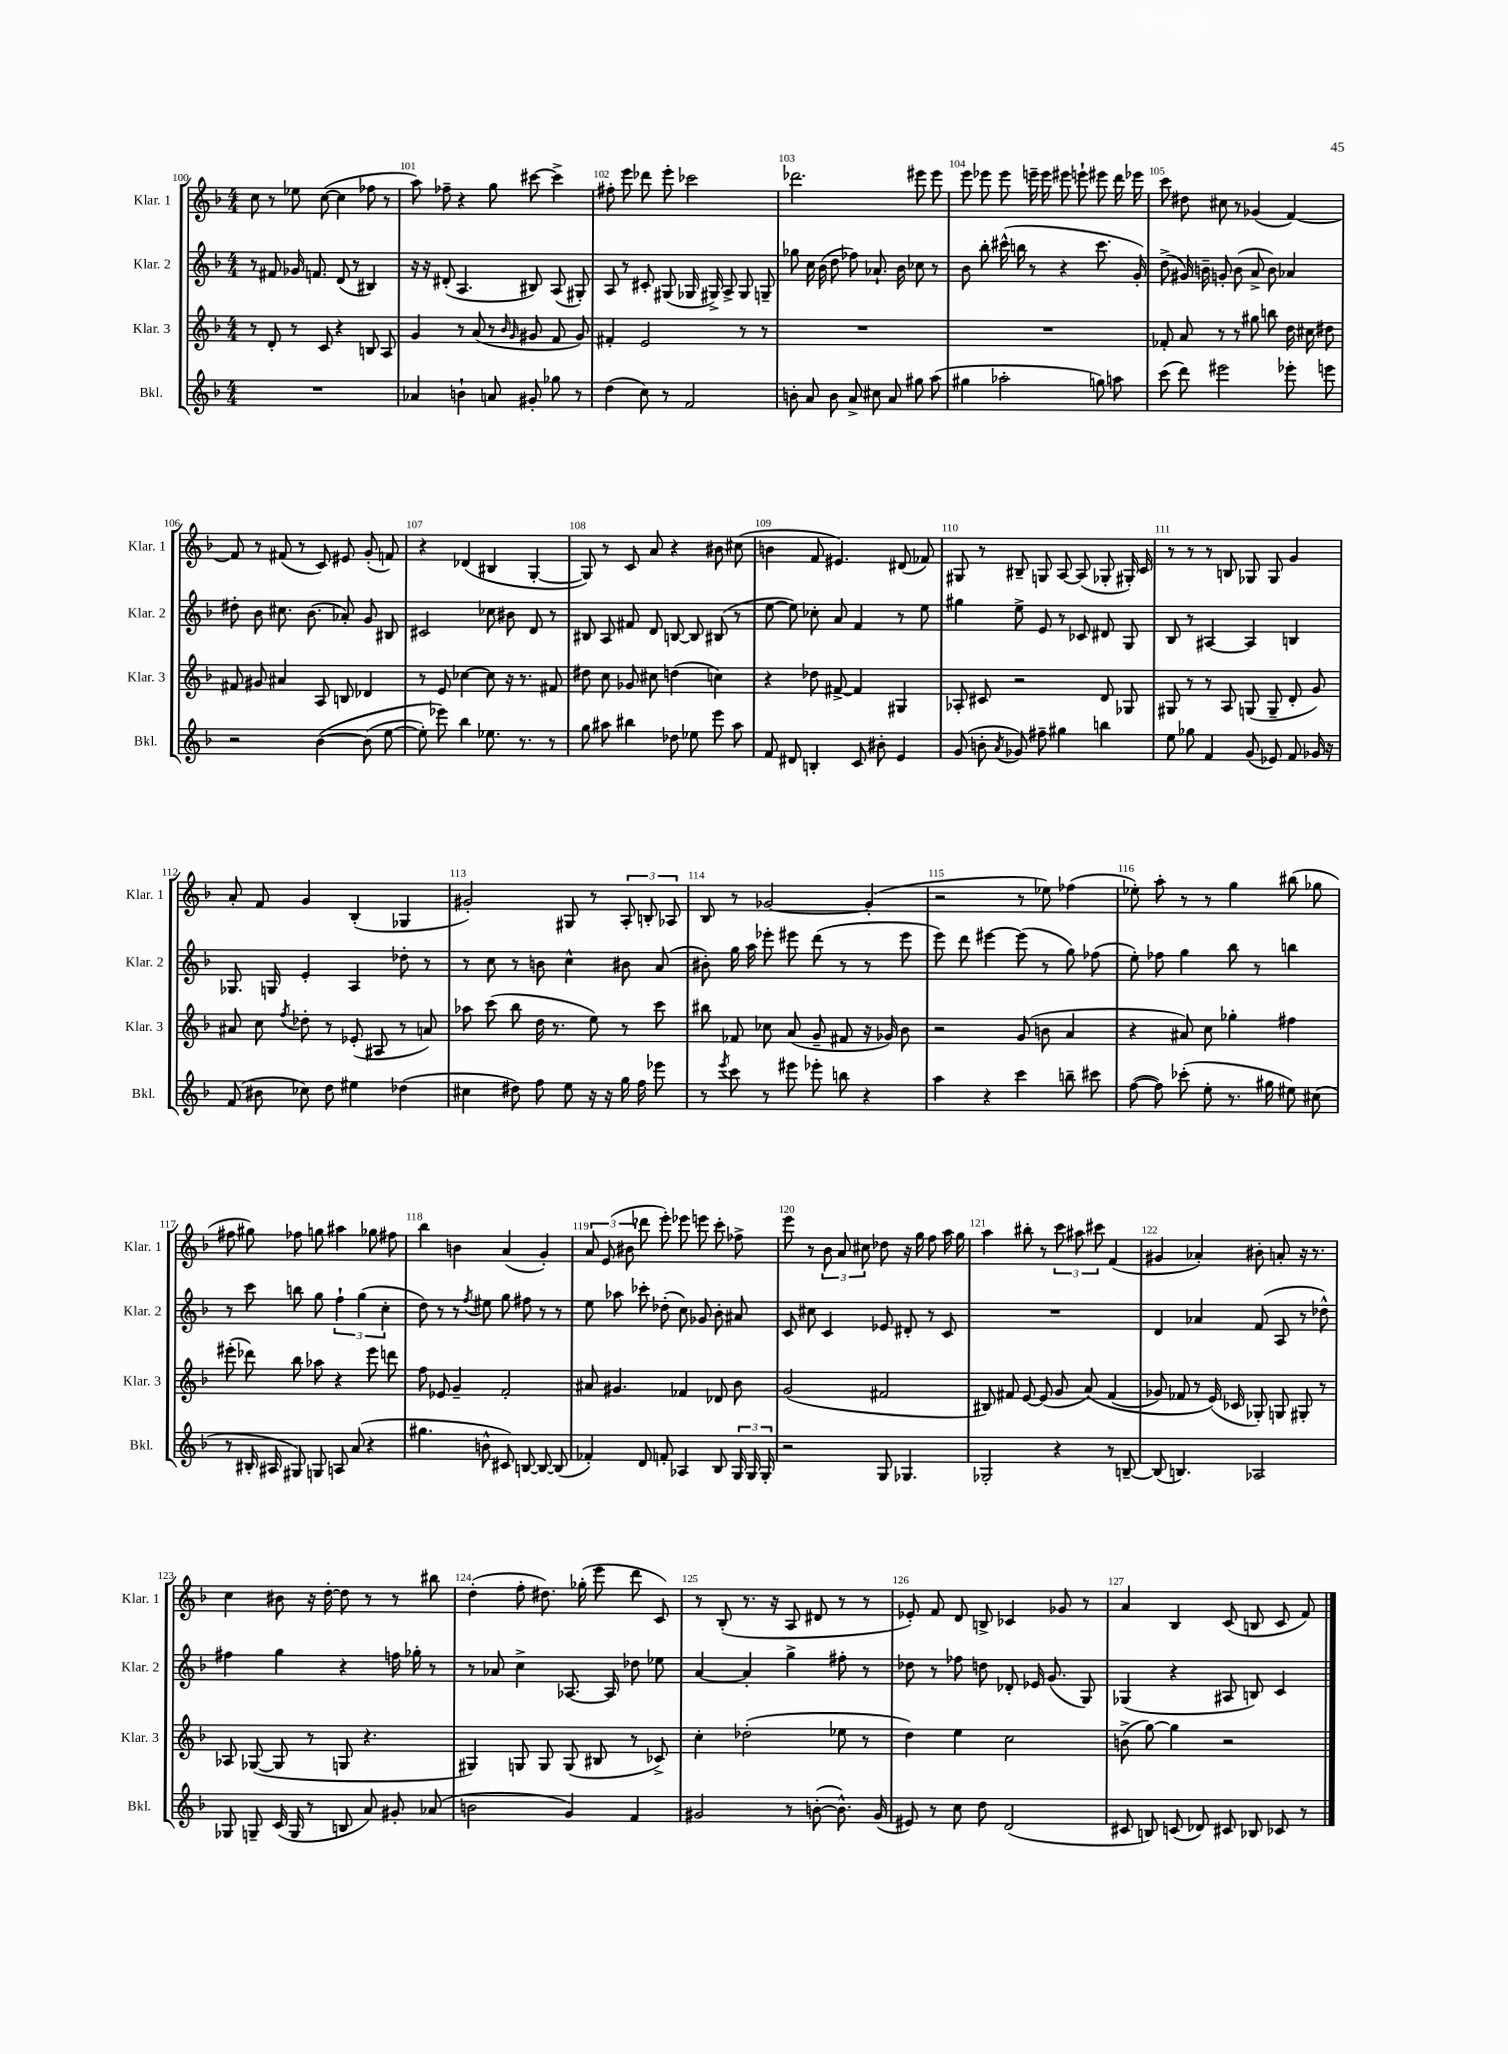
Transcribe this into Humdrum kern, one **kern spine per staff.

**kern	**kern	**kern	**kern
*part4	*part3	*part2	*part1
*staff4	*staff3	*staff2	*staff1
*I"Bkl.	*I"Klar. 3	*I"Klar. 2	*I"Klar. 1
*I'Bkl.	*I'Klar. 3	*I'Klar. 2	*I'Klar. 1
*clefG2	*clefG2	*clefG2	*clefG2
*k[b-]	*k[b-]	*k[b-]	*k[b-]
*M4/4	*M4/4	*M4/4	*M4/4
=100	=100	=100	=100
1r	8r	8r	8cc\
.	8d'/	8f#X/	8r
.	8r	16g-X/	8ee-X\
.	.	8.fn/	.
.	8c/	.	([8cc\
.	4r	(8d/	4cc\]
.	.	8r	.
.	8Bn/	4B#X/)	8ff-X\
.	8A/	.	8r
=101	=101	=101	=101
4a-X/	4g/	16r	8aa\)
.	.	16r	.
.	.	(8d#X'/	8ff-X~\
4bn`\	8r	4.A/	4r
.	(8a/	.	.
8an/	8r	.	8gg\
.	16qqb-/	.	.
.	16qqg/	.	.
8g#X'/	8g#X/	8B#X/)	[8ccc#X\
8gg-X\	8f/	(8A/	4ccc#^\]
8r	8g#/)	8G#X'/)	.
=102	=102	=102	=102
(4dd\	4f#X'/	8A/	8ff#X'\
.	.	8r	8eee\
8cc\)	2e/	8c#X'/	8ddd-X\
8r	.	(8G#X/	8eee'\
2f/	.	16G-X/	2ccc-X\
.	.	16G#X^/)	.
.	.	8A^/	.
.	8r	8G#/	.
.	8r	8Gn~/	.
=103	=103	=103	=103
8bn'\	1r	8gg-X\	2.ddd-X\
8a/	.	16cc\	.
.	.	(16b-\	.
8b\	.	8dd\	.
8a^/	.	8ff-X\)	.
8cc#X\	.	8.a-X`/	.
8a/	.	.	.
.	.	16b-\	.
8gg#X\	.	8cc-X\	8eee#X\
(8aa\	.	8r	8eee#\
=104	=104	=104	=104
4gg#X\	1r	8b-\	8eee\
.	.	8bb-'\	8eee-X\
2aa-X'\	.	(16ccc#X^^\	8eee-\
.	.	16bbn\	.
.	.	8r	16eeen~\
.	.	.	16eee\
.	.	4r	8eee#X\
.	.	.	8eeen`\
8ggn\)	.	8.ccc#\	8eee#X\
8aan\	.	.	16ddd\
.	.	16g'/)	16eee-X\
=105	=105	=105	=105
(8ccc\	8f-X'/	(8dd^\	8ccc\
8ddd\)	8a/	16g#X/)	8dd#X\
.	.	16bn~\	.
2eee#X\	8r	8gn'/	8cc#X\
.	8r	(8b\	8r
.	8gg#X\	8a^/	(4g-X/
.	8bbn\	8b\)	.
8eee-X'\	16dd\	4a-X/	[4f/)
.	16cc#X\	.	.
8eeen\	8dd#X\	.	.
!!LO:LB:g=z
=106	=106	=106	=106
2r	8f#X/	8dd#X'\	8f/]
.	8g#X/	8b-\	8r
.	4a#X/	8.cc#X\	(8f#X/
.	.	.	8r
.	.	(8.b-\	.
([4b-\	8A/	.	8c/)
.	8Bn/	8a-X'/)	8e#X/
(8b-\]	4d-X/	8g/	(8g'/
[8ee\	.	8B#X/	8fn/)
=107	=107	=107	=107
8ee'\])	8r	2c#X/	4r
8eee-X\)	8e/	.	.
4bb-\	[4cc-X\	.	(4d-X/
8.ee-X\	8cc-\]	8cc-X\	4B#X/
.	16r	8b#X\	.
8.r	8.r	.	.
.	.	8d/	[4G'/
8r	8f#X/	8r	.
=108	=108	=108	=108
8gg\	8dd#X\	8B#X/	8G/])
8aa#X\	8cc\	8A/	8r
4bb#X\	8g-X/	8f#X/	8c/
.	8cc#X\	8d/	8a/
8dd-X\	(4ddn\	[8Bn/	4r
8ee-X\	.	8B/]	.
8eee\	4ccn\)	(8B#X/	8b#X\
8aa#\	.	8r	(8cc#X\
=109	=109	=109	=109
8f/	4r	[8ee\	4bn\
8d#X/	.	8ee\])	.
4Bn'/	8dd-X\	8cc-X'\	8f/
.	[8f#X^/	8a/	4.e#X/)
8c/	4f#/]	4f/	.
8b#X'\	.	.	.
4e/	4G#X/	8r	(8d#X/
.	.	8ee\	8f-X/)
=110	=110	=110	=110
(8g/	8A-X'/	4gg#X\	8G#X/
8bn'\	8c#X/	.	8r
8qa/	.	.	.
8g-X/)	2r	8ee^\	8B#X~/
8ff#X~\	.	8e/	8Gn/
4gg#X\	.	8r	[8A/
.	.	8c-X/	(8A/]
4bbn\	8d/	8d#X/	8G-X'/
.	8G-X/	8G/	16G#X'/)
.	.	.	16c/
=111	=111	=111	=111
8ee\	8G#X/	8B-/	8r
8gg-X\	8r	8r	8r
4f/	8r	[4A#X/	8r
.	8A/	.	8Bn/
(8g/	(8Gn/	4A#/]	8G-X/
8e-X/)	8G~/	.	8G-/
8f/	8d'/	4Bn/	4g/
16g-X/	8g/)	.	.
16r	.	.	.
!!LO:LB:g=z
=112	=112	=112	=112
(8f/	8a#X/	8.G-X/	8a'/
8b#X\	8cc\	.	8f/
.	.	16Gn/	.
.	8qff/	.	.
8cc-X\)	8dd-X'\	4e'/	4g/
8dd\	8r	.	.
4ee#X\	(8e-X'/	4A/	(4B-'/
.	8A#X/	.	.
(4dd-X\	8r	8dd-X'\	4G-X/
.	8an/)	8r	.
=113	=113	=113	=113
4cc#X\	8aa-X\	8r	2g#X'/)
.	(8ccc\	8cc\	.
8dd#X\)	8bb-\	8r	.
8ff\	16dd\	8bn\	.
.	8.r	.	.
8ee\	.	4cc^^\	8G#X/
16r	8ee\)	.	8r
16r	.	.	.
16gg\	8r	8b#X\	12A'/
16ff\	.	.	.
.	.	.	12Bn'/
8eee-X\	8ccc\	(8a/	.
.	.	.	12A-X/
=114	=114	=114	=114
8r	8bb#X\	8b#X'\)	8B-/
8qeee/	.	.	.
8ccc\	8f-X/	16gg\	8r
.	.	16aa\	.
8r	8cc-X\	8eee-X'\	[2g-X/
8eee#X\	(8a/	8eee#X\	.
8eee-X'\	8g~/	(8ddd\	.
8bbn\	8f#X/	8r	.
4r	16r	8r	(4g-'/]
.	16g-X/)	.	.
.	8b-\	8eee#\	.
=115	=115	=115	=115
4aa\	2r	8eee\)	2r
.	.	8ddd\	.
4r	.	[4eee#X\	.
4ccc\	(8g/	(8eee#\]	8r
.	8bn\	8r	8ee-X\)
8bbn~\	4a/	8gg\)	(4ff-X\
8ccc#X\	.	(8ff-X\	.
=116	=116	=116	=116
([8ff\	4r	8ee'\)	8ee-X'\)
8ff\])	.	8ff-X\	8aa'\
(8ccc-X'\	8a#X/)	4gg\	8r
8ee'\	8cc\	.	8r
8.r	4gg-X'\	8bb-\	4gg\
.	.	8r	.
16gg#X\	.	.	.
8ee#X\)	4ff#X\	4bbn\	(8bb#X\
(8cc#X\	.	.	8gg-X\
!!LO:LB:g=z
=117	=117	=117	=117
8r	(8eee#X'\	8r	8ff#X\
16B#X'/	8ddd-X\)	8ccc\	8gg#X\)
16A#X/	.	.	.
8G#X/)	8bb-\	8bbn\	8ff-X\
8Gn/	8aa-X\	8gg\	8ggn\
8An/	4r	6ff`\	4aa#X\
(8a/	.	.	.
.	.	(6gg\	.
4r	8eee#\	.	8gg-X\
.	.	6cc'\	.
.	8dddn\	.	8ff#X\
=118	=118	=118	=118
4.gg#X\	8ff\	8dd\)	4bb-\
.	8e-X/	8r	.
.	4g~/	8r	4bn\
.	.	8qff/	.
8bn^^\	.	8ee#X\	.
8c#X/)	2f'/	8gg\	(4a/
[8Bn/	.	8ff#X\	.
8B/_	.	8r	4g'/)
(8B/]	.	8r	.
=119	=119	=119	=119
4f-X'/)	8a#X/	8ee\	12a/
.	.	.	(12e/
.	4.g#X/	8aa-X\	.
.	.	.	12b#X\
8d/	.	8ccc-X'\	8ddd-X\
8fn'/	.	(8dd-X'\	8eee'\)
4A-X/	4f-X/	8cc\)	8eee-X\
.	.	8g-X/	8eeen\
8B-/	8d-X/	8b-'\	8ccc'\
24G/	8b-\	8a#X/	8ff-X^\
24G/	.	.	.
24G'/	.	.	.
=120	=120	=120	=120
2r	(2g/	8c/	8eee\
.	.	8cc#X\	8r
.	.	4c/	12b-\
.	.	.	12a/
.	.	.	12cc#X\
8G/	2f#X/	8e-X/	8dd-X\
4.G-X/	.	8d#X'/	16r
.	.	.	16gg\
.	.	8r	8ff\
.	.	8c/	16aa\
.	.	.	16gg\
=121	=121	=121	=121
2G-X'/	8B#X/)	1r	4aa\
.	8f#X/	.	.
.	[8e/	.	8bb#X'\
.	(8e/]	.	8r
4r	8g/	.	12ccc\
.	.	.	12aa#X\
.	(8a/)	.	.
.	.	.	12ccc#X\
8r	(4f#/	.	(4f/
[8Bn~/	.	.	.
=122	=122	=122	=122
(8B/]	8g-X/)	4d/	4g#X/
4.Bn/)	8f-X/	.	.
.	8r	4a-X/	4a-X'/)
.	(16e/)	.	.
.	16c-X/	.	.
2A-X/	8G-X'/)	(8f/	8b#X'\
.	8Gn/	8A/	8an'/
.	8G#X'/	8r	16r
.	.	.	8.r
.	8r	8dd-X^^\)	.
!!LO:LB:g=z
=123	=123	=123	=123
8G-X/	8A-X/	4ff#X\	4cc\
8Gn~/	([8G-X/	.	.
(16c/	8G-/]	4gg\	8b#X\
16G/	.	.	.
8r	8r	.	16r
.	.	.	[16dd'\
8Bn/	8Gn/	4r	8dd\]
8a/)	4.r	.	8r
8g#X'/	.	16ffn\	8r
.	.	16gg-X'\	.
(8a-X/	.	8r	8bb#X\
=124	=124	=124	=124
2bn\	4G#X/)	8r	(4dd'\
.	.	8a-X/	.
.	8Gn/	4cc^\	8ff'\
.	8G/	.	8.dd#X\)
4g/)	(8G/	[8.A-X/	.
.	.	.	(16gg-X'\
.	8B#X/	.	8eee\
.	.	16A-/]	.
4f/	8r	8dd-X\	8ddd\
.	8c-X^/)	8ee-X\	8c/)
=125	=125	=125	=125
2g#X/	4cc'\	[4a/	8r
.	.	.	(8B-'/
.	(2dd-X'\	4a'/]	8.r
.	.	.	16r
8r	.	4gg^\	8A/
([8bn'\	.	.	8d#X/
8.b^^\])	8ee-X\	8ff#X'\	8r
.	8r	8r	8r
(16g#/	.	.	.
=126	=126	=126	=126
8e#X/)	4dd\)	8dd-X\	8e-X'/)
8r	.	8r	8f/
8cc\	4ee\	8ff-X\	8d/
8dd\	.	8ddn\	8Bn^/
(2d/	2cc\	8d-X'/	4c-X/
.	.	16e-X/	.
.	.	(8.g/	.
.	.	.	8g-X/
.	.	8G/)	8r
=127	=127	=127	=127
8c#X/	(8bn^\	(4G-X/	4a/
8Bn/)	[8gg\)	.	.
(8cn/	4gg\]	4r	4B-/
8d-X/)	.	.	.
8c#X/	2r	8A#X/	(8c/
8B-X/	.	8Bn/)	8Bn/
8c-X/	.	4c/	8c/
8r	.	.	8f/)
==	==	==	==
*-	*-	*-	*-
